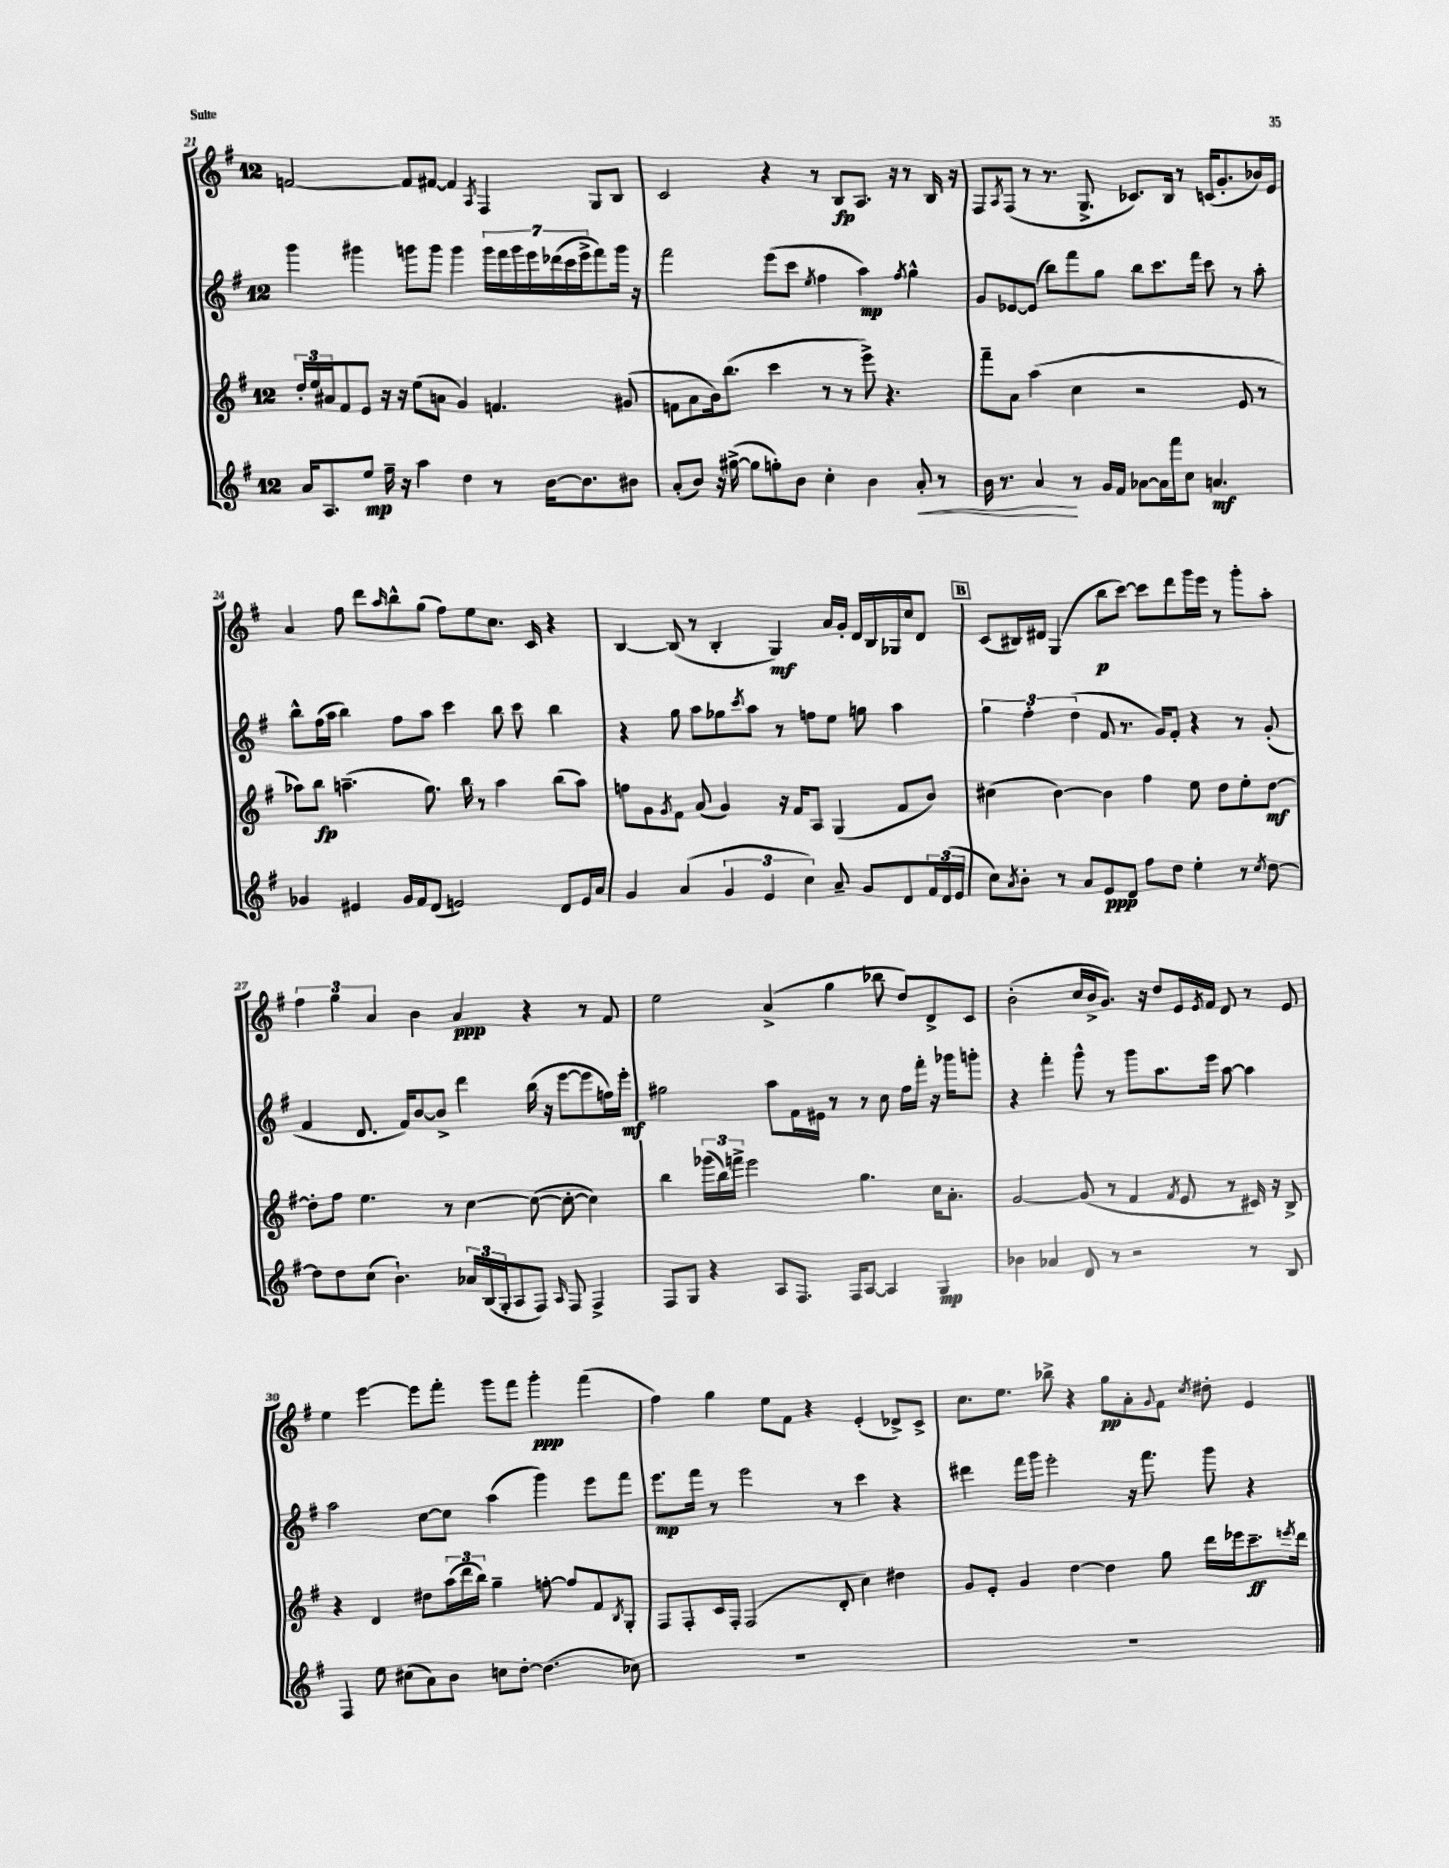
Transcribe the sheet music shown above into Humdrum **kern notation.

**kern	**dynam	**kern	**dynam	**kern	**dynam	**kern	**dynam
*part4	*part4	*part3	*part3	*part2	*part2	*part1	*part1
*staff4	*staff4	*staff3	*staff3	*staff2	*staff2	*staff1	*staff1
*clefG2	*	*clefG2	*	*clefG2	*	*clefG2	*
*k[f#]	*	*k[f#]	*	*k[f#]	*	*k[f#]	*
*M12/8	*	*M12/8	*	*M12/8	*	*M12/8	*
=21	=21	=21	=21	=21	=21	=21	=21
16a/KL	.	24dd'/LL	.	4ggg\	.	[2fn/	.
.	.	24ee/	.	.	.	.	.
8.A/	.	.	.	.	.	.	.
.	.	24a#X/J	.	.	.	.	.
.	.	8f#/	.	.	.	.	.
8ee/J	mp	8e/J	.	4ggg#X\	.	.	.
16ff#~\	.	16r	.	.	.	.	.
16r	.	16r	.	.	.	.	.
4aa\	.	(8ee\L	.	8gggn\L	.	8f/L]	.
.	.	8an\J	.	8ggg\J	.	[8f#X/J	.
4dd\	.	4g/)	.	4ggg\	.	4f#/]	.
.	.	.	.	.	.	8qA/	.
8r	.	4.fn/	.	28ggg\LL	.	4F#/	.
.	.	.	.	28fff#\	.	.	.
.	.	.	.	28ggg\	.	.	.
.	.	.	.	28eee\	.	.	.
[16b\KL	.	.	.	.	.	.	.
.	.	.	.	(28ddd-X\	.	.	.
.	.	.	.	28ccc\	.	.	.
8.b\]	.	.	.	.	.	.	.
.	.	.	.	28eee^\J	.	.	.
.	.	.	.	8fff#\)	.	8G/L	.
8b#X\J	.	(8g#X/	.	16ggg\Jk	.	8B/J	.
.	.	.	.	16r	.	.	.
=22	=22	=22	=22	=22	=22	=22	=22
(8a'/L	.	8fn\L	.	2fff#\	.	2c/	.
8b/J)	.	8a\	.	.	.	.	.
16r	.	16b\k)	.	.	.	.	.
([16gg#X^\	.	(8.bb\J	.	.	.	.	.
8gg#\L]	.	.	.	.	.	.	.
8ggn'\)	.	4ccc\	.	(8eee\L	.	4r	.
8b\J	.	.	.	8ccc\J	.	.	.
.	.	.	.	8qee/	.	.	.
4cc'\	.	8r	.	4ff#\	.	8r	.
.	.	8r	.	.	.	8B/L	fp
4b\	.	8eee^\)	.	4aa\)	mp	8.A/J	.
.	.	4.r	.	.	.	.	.
.	.	.	.	.	.	16r	.
.	.	.	.	8qff#/	.	.	.
!	!LO:HP:b	!	!	!	!	!	!
8a'/	<	.	.	4gg^^\	.	8r	.
8r	.	.	.	.	.	16B/	.
.	.	.	.	.	.	16r	.
=23	=23	=23	=23	=23	=23	=23	=23
16b\	.	8fff#~\L	.	8g/L	.	8F#/L	.
8.r	.	.	.	.	.	.	.
.	.	.	.	.	.	8qA/	.
.	.	8a\J	.	[8e-X/	.	(8F#/J	.
4a/	.	(4aa\	.	(8e-/J]	.	8r	.
.	.	.	.	8bb\L)	.	8.r	.
8r	[	4cc\	.	8fff#\	.	.	.
.	.	.	.	.	.	8.G^/	.
16g/LL	.	.	.	8gg\J	.	.	.
16f#/JJ	.	.	.	.	.	.	.
[8a-X\L	.	2r	.	8bb\L	.	8.c-X/L)	.
16a-\L]	.	.	.	8.ccc\	.	.	.
16fff#\J	.	.	.	.	.	16B/Jk	.
8cc\J	.	.	.	.	.	8r	.
.	.	.	.	16fff#\Jk	.	.	.
4.an/	mf	.	.	8ccc\	.	(16cn/KL	.
.	.	.	.	.	.	8.g'/	.
.	.	8e/	.	8r	.	.	.
.	.	8r	.	8aa'\	.	16b-X/L)	.
.	.	.	.	.	.	16e/JJ	.
!!LO:LB:g=z
=24	=24	=24	=24	=24	=24	=24	=24
4g-X/	.	8aa-X\L)	.	8bb^^\L	.	4a/	.
.	.	8bb\J	fp	(16ff#\L	.	.	.
.	.	.	.	16aa\JJ	.	.	.
4e#X/	.	(4.aan~\	.	4bb\)	.	8ff#\	.
.	.	.	.	.	.	8ddd\L	.
.	.	.	.	.	.	16qqaa/	.
16g-/LL	.	.	.	8ff#\L	.	8bb^^\	.
16f#/J	.	.	.	.	.	.	.
(8d/J	.	8.gg\)	.	8aa\J	.	(8gg\J	.
2en/)	.	.	.	4ccc\	.	8ff#\L)	.
.	.	16bb\	.	.	.	.	.
.	.	8r	.	.	.	8ee\	.
.	.	4aa\	.	8bb\	.	8.cc\J	.
.	.	.	.	8ccc\	.	.	.
.	.	.	.	.	.	16c/	.
8d/L	.	(8bb\L	.	4bb\	.	4r	.
16e/L	.	8aa\J)	.	.	.	.	.
16a/JJ	.	.	.	.	.	.	.
=25	=25	=25	=25	=25	=25	=25	=25
4g/	.	8ffn\L	.	4r	.	[4B/	.
.	.	8g\	.	.	.	.	.
.	.	8qg/	.	.	.	.	.
(4a/	.	8f#\J	.	8gg\	.	(8B/]	.
.	.	(8a/	.	8aa\L	.	8r	.
6g/	.	4g/)	.	8gg-X\	.	4B'/	.
.	.	.	.	8qccc/	.	.	.
.	.	.	.	8aa\J	.	.	.
6e/	.	.	.	.	.	.	.
.	.	16r	.	8r	.	4G/)	mf
.	.	16f#/KL	.	.	.	.	.
6cc\)	.	.	.	.	.	.	.
.	.	8A/J	.	8ffn\L	.	.	.
8a~/	.	(4G/	.	8ee\J	.	16a/LL	.
.	.	.	.	.	.	16g'/JJ	.
8g/L	.	.	.	8ggn\	.	16d/LL	.
.	.	.	.	.	.	16B/	.
8d/	.	8f#/L	.	4aa\	.	16G-X/	.
.	.	.	.	.	.	16cc/J	.
24f#/L	.	8b/J)	.	.	.	8d/J	.
(24d/	.	.	.	.	.	.	.
24e/JJ	.	.	.	.	.	.	.
!!LO:REH:place=s1:t=B
=26	=26	=26	=26	=26	=26	=26	=26
8cc\L)	.	(4cc#X\	.	6gg\	.	(8c/L	.
8qa/	.	.	.	.	.	.	.
8b'\J	.	.	.	.	.	16B#X/L)	.
.	.	.	.	6ff#'\	.	.	.
.	.	.	.	.	.	16d#X/JJ	.
8r	.	[4b\)	.	.	.	(4G/	.
.	.	.	.	(6dd\	.	.	.
8a/L	.	.	.	.	.	.	.
8e/	ppp	4b\]	.	8f#/	.	8bb\L	p
8d/J	.	.	.	8.r	.	[8ccc\J)	.
8ff#\L	.	4ff#\	.	.	.	8ccc\L]	.
.	.	.	.	16g/KL)	.	.	.
8dd\J	.	.	.	8f#'/J	.	8ddd\	.
4ee'\	.	8ee\	.	4r	.	16ggg\L	.
.	.	.	.	.	.	16eee\JJ	.
.	.	8dd\L	.	.	.	8r	.
8r	.	8ee'\	.	8r	.	8ggg'\L	.
8qcc/	.	.	.	.	.	.	.
[8dd\	.	[8dd\J	mf	(8g'/	.	8aa'\J	.
!!LO:LB:g=z
=27	=27	=27	=27	=27	=27	=27	=27
8dd\L]	.	8dd'\L]	.	4f#/	.	6ff#\	.
8dd\	.	8ff#\J	.	.	.	.	.
.	.	.	.	.	.	6gg\	.
(8cc\J	.	4.ee\	.	8.d/	.	.	.
.	.	.	.	.	.	6a/	.
4.b`\)	.	.	.	.	.	.	.
.	.	.	.	16f#/KL)	.	.	.
.	.	.	.	[8b/	.	4b\	.
.	.	8r	.	8b^/J]	.	.	.
24a-X/LL	.	[4cc\	.	4ddd\	.	4a/	ppp
(24B/	.	.	.	.	.	.	.
24G'/J	.	.	.	.	.	.	.
8A/	.	.	.	.	.	.	.
8F#/J)	.	(8cc\_	.	(16bb\	.	4r	.
.	.	.	.	16r	.	.	.
16qqA/	.	.	.	.	.	.	.
8F#/	.	8cc'\_	.	[8eee\L	.	.	.
4F#^/	.	4cc\])	.	8eee\]	.	8r	.
.	.	.	.	16ffn\L)	.	8f#/	.
.	.	.	.	16eee'\JJ	mf	.	.
=28	=28	=28	=28	=28	=28	=28	=28
8F#/L	.	4bb\	.	2gg#X\	.	2ee\	.
8G/J	.	.	.	.	.	.	.
4r	.	(24ggg-X\LL	.	.	.	.	.
.	.	24bb\)	.	.	.	.	.
.	.	24fffn^\JJ	.	.	.	.	.
.	.	2eee\	.	.	.	.	.
8A/L	.	.	.	8aa\L	.	(4a^/	.
8.F#/J	.	.	.	16f#\L	.	.	.
.	.	.	.	16e#X\JJ	.	.	.
.	.	.	.	8r	.	4gg\	.
16F#/KL	.	.	.	.	.	.	.
[8A/J	.	4.gg\	.	8r	.	.	.
4A/]	.	.	.	8cc\	.	8bb-X\	.
.	.	.	.	16ff#\LL	.	8dd/L)	.
.	.	.	.	16fff#'\JJ	.	.	.
4G/	mp	16cc\KL	.	16r	.	8d^/	.
.	.	8.a'\J	.	16ggg-X\KL	.	.	.
.	.	.	.	8gggn'\J	.	8c/J	.
=29	=29	=29	=29	=29	=29	=29	=29
4b-X\	.	[2g/	.	4r	.	(2b'\	.
4a-X/	.	.	.	4fff#'\	.	.	.
8d/	.	(8g/]	.	8ggg^^\	.	16cc/LL	.
.	.	.	.	.	.	16b^/J	.
8r	.	8r	.	8r	.	8.g/J)	.
2r	.	4f#/	.	8ggg\L	.	.	.
.	.	.	.	.	.	16r	.
.	.	.	.	8.aa\	.	8dd/L	.
.	.	8qf#/	.	.	.	.	.
.	.	8e/	.	.	.	16e/L	.
.	.	.	.	.	.	8qe/	.
.	.	.	.	16eee\Jk	.	16f#/JJ	.
.	.	8r	.	[8aa\	.	8d/	.
8r	.	16c#X/)	.	4aa\]	.	8r	.
.	.	16r	.	.	.	.	.
8B/	.	8B^/	.	.	.	8e/	.
!!LO:LB:g=z
=30	=30	=30	=30	=30	=30	=30	=30
4F#/	.	4r	.	2aa\	.	4ee\	.
8ee\	.	4d/	.	.	.	[4eee\	.
(8cc#X\L	.	.	.	.	.	.	.
8a\)	.	8dd#X\L	.	[8cc\L	.	8eee\L]	.
8b\J	.	(24aa\L	.	8cc\J]	.	8fff#'\J	.
.	.	24ddd\	.	.	.	.	.
.	.	24bb\JJ)	.	.	.	.	.
8ccn\L	.	4gg~\	.	(4aa\	.	8ggg\L	.
[8dd'\J	.	.	.	.	.	8fff#\J	.
(4.dd\]	.	[8ffn'\	.	4ggg\)	.	4ggg'\	ppp
.	.	8ff/L]	.	.	.	.	.
.	.	8f#/	.	8eee\L	.	(4fff#\	.
.	.	8qB/	.	.	.	.	.
8cc-X\)	.	8G'/J	.	8fff#\J	.	.	.
=31	=31	=31	=31	=31	=31	=31	=31
1.r	.	8F#/L	.	8.eee\L	mp	4ff#\)	.
.	.	8F#'/	.	.	.	.	.
.	.	.	.	16fff#\Jk	.	.	.
.	.	16c/L	.	8r	.	4gg\	.
.	.	16F#'/JJ	.	.	.	.	.
.	.	(2F#/	.	2eee\	.	.	.
.	.	.	.	.	.	8ee\L	.
.	.	.	.	.	.	8f#\J	.
.	.	.	.	.	.	4r	.
.	.	8d'/	.	8r	.	.	.
.	.	4cc\)	.	4ccc\	.	(4e'/	.
.	.	4dd#X\	.	4r	.	8d-X^/L)	.
.	.	.	.	.	.	8c^/J	.
=32	=32	=32	=32	=32	=32	=32	=32
1.r	.	8g/L	.	4ddd#X\	.	8.cc\L	.
.	.	8e'/J	.	.	.	.	.
.	.	.	.	.	.	8.ee\J	.
.	.	4g/	.	16fff#\LL	.	.	.
.	.	.	.	16ggg\JJ	.	.	.
.	.	.	.	2eee'\	.	8bb-X^\	.
.	.	[4dd\	.	.	.	4r	.
.	.	4dd\]	.	.	.	8gg\L	pp
.	.	.	.	16r	.	8a'\	.
.	.	.	.	8.fff#\	.	.	.
.	.	.	.	.	.	8qqg/	.
.	.	8gg\	.	.	.	8f#\J	.
.	.	.	.	.	.	8qcc/	.
.	.	16ddd\LL	.	8ggg\	.	8dd#X'\	.
.	.	16eee-X\J	.	.	.	.	.
.	.	8.ccc~\	ff	4r	.	4e/	.
.	.	8qeeen/	.	.	.	.	.
.	.	16ddd\Jk	.	.	.	.	.
==	==	==	==	==	==	==	==
*-	*-	*-	*-	*-	*-	*-	*-
